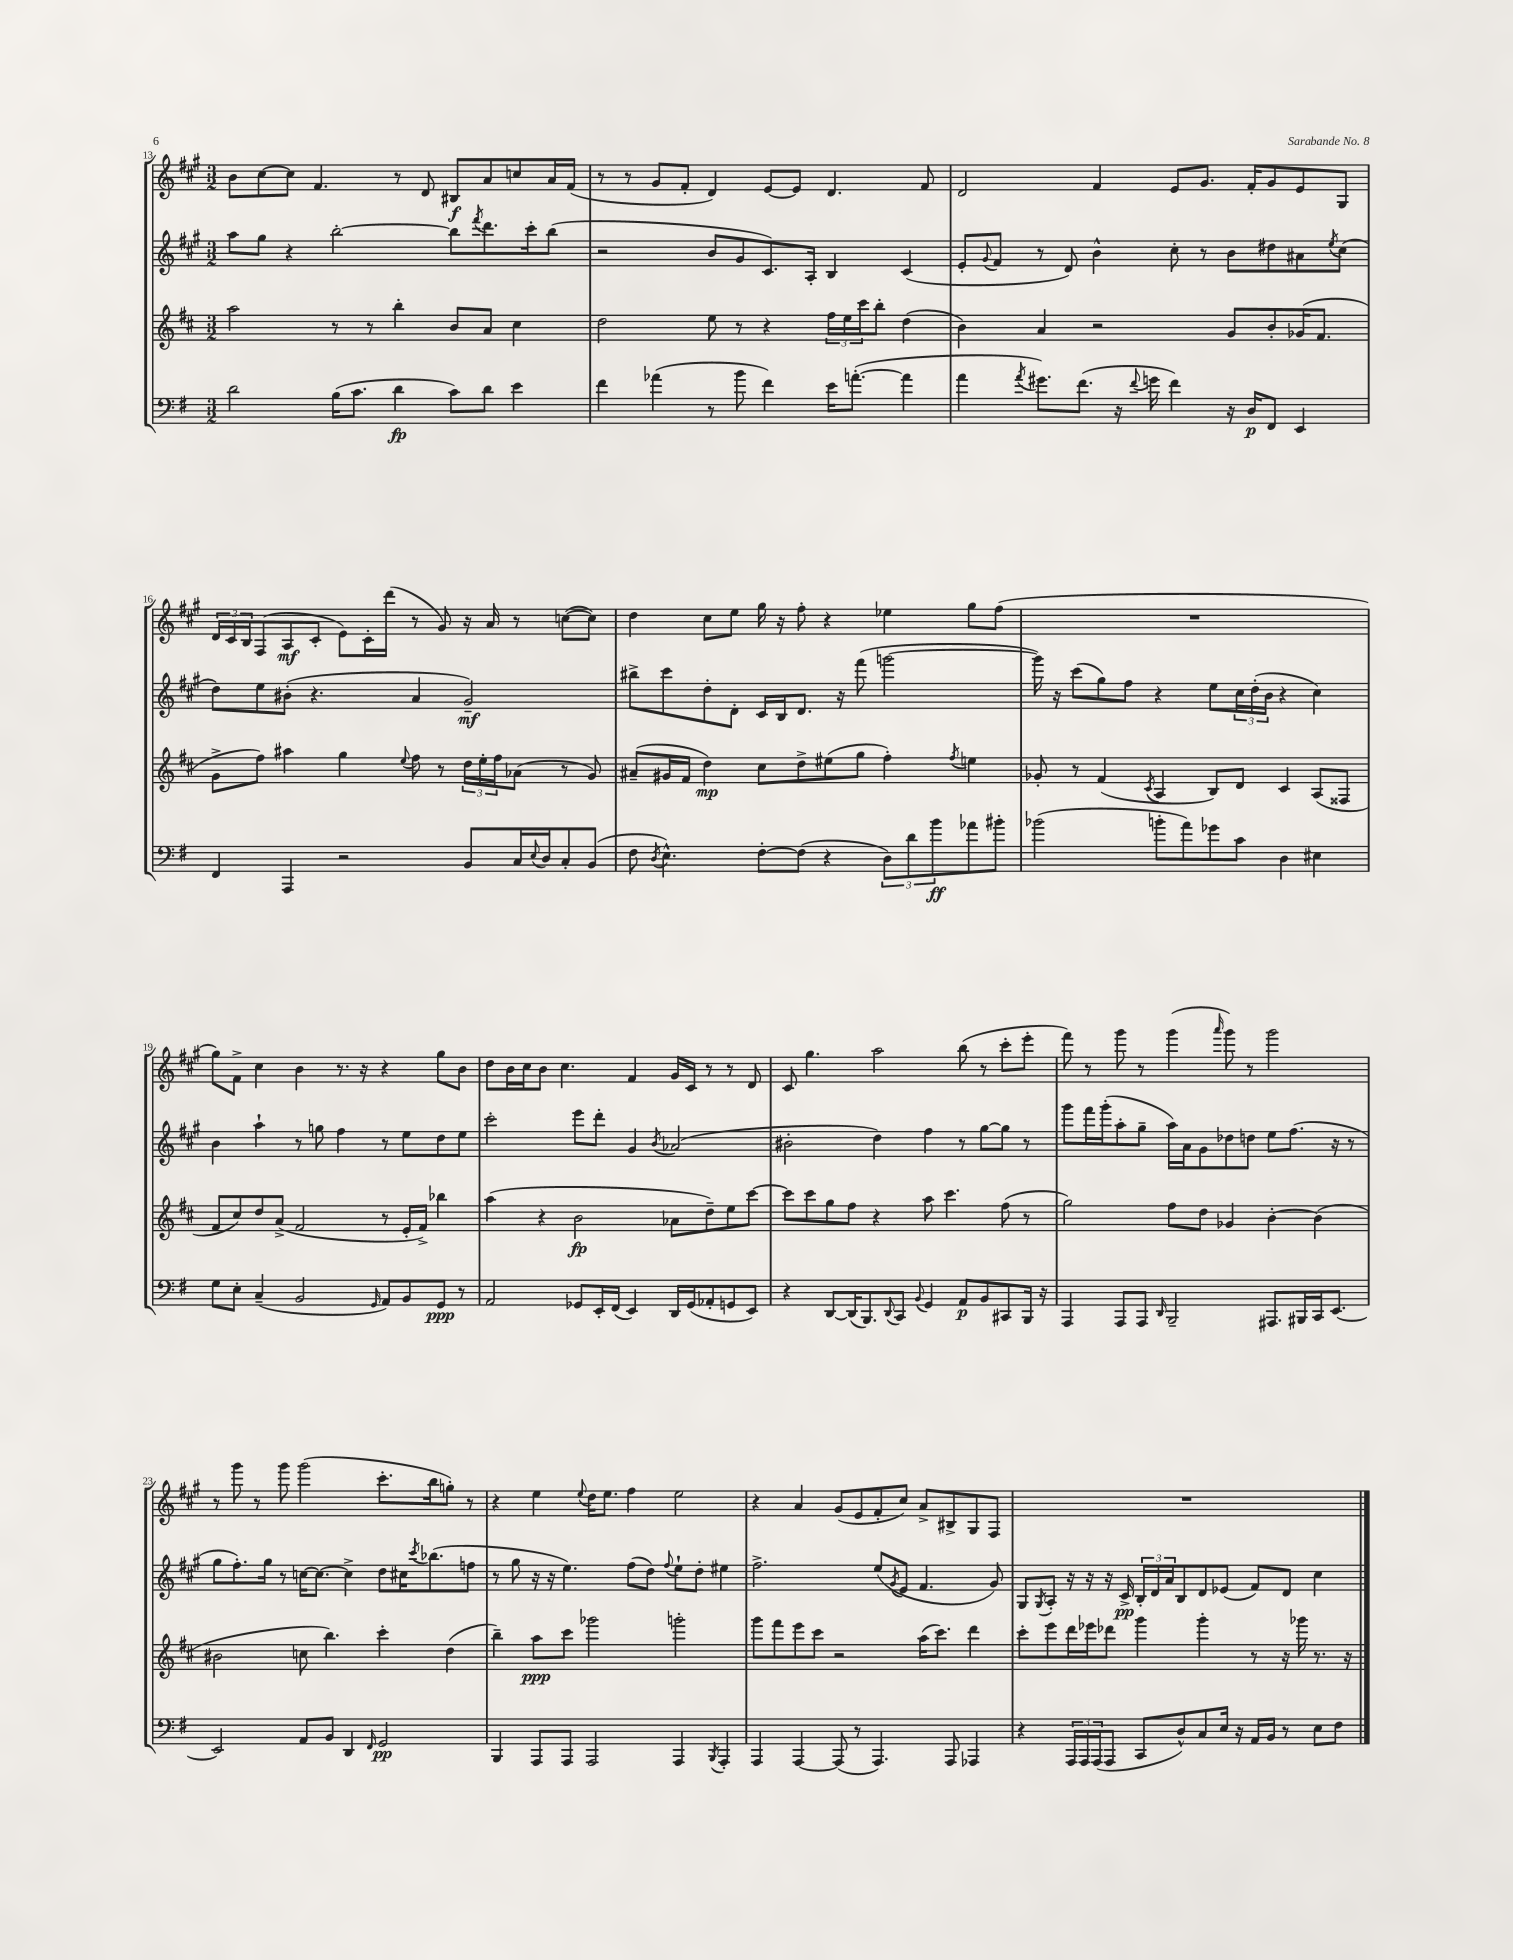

**kern	**dynam	**kern	**dynam	**kern	**dynam	**kern	**dynam
*part4	*part4	*part3	*part3	*part2	*part2	*part1	*part1
*staff4	*staff4	*staff3	*staff3	*staff2	*staff2	*staff1	*staff1
*clefF4	*	*clefG2	*	*clefG2	*	*clefG2	*
*k[f#]	*	*k[f#c#]	*	*k[f#c#g#]	*	*k[f#c#g#]	*
*M3/2	*	*M3/2	*	*M3/2	*	*M3/2	*
=13	=13	=13	=13	=13	=13	=13	=13
2d\	.	2aa\	.	8aa\L	.	8b\L	.
.	.	.	.	8gg#\J	.	[8cc#\	.
.	.	.	.	4r	.	8cc#\J]	.
.	.	.	.	.	.	4.f#/	.
(16B\KL	.	8r	.	[2bb'\	.	.	.
8.c\J	.	.	.	.	.	.	.
.	.	8r	.	.	.	.	.
4d\	fp	4bb'\	.	.	.	8r	.
.	.	.	.	.	.	8d/	.
8c\L)	.	8b/L	.	8bb\L]	.	8B#X/L	f
.	.	.	.	8qfff#/	.	.	.
8d\J	.	8a/J	.	8.ddd\	.	8a/	.
4e\	.	4cc#\	.	.	.	8ccn/	.
.	.	.	.	16ccc#'\k	.	.	.
.	.	.	.	(8bb\J	.	16a/L	.
.	.	.	.	.	.	(16f#/JJ	.
=14	=14	=14	=14	=14	=14	=14	=14
4f#\	.	2dd\	.	2r	.	8r	.
.	.	.	.	.	.	8r	.
(4a-X\	.	.	.	.	.	8g#/L	.
.	.	.	.	.	.	8f#'/J	.
8r	.	8ee\	.	8b/L	.	4d/)	.
8b\	.	8r	.	8g#/	.	.	.
4f#\)	.	4r	.	8.c#/)	.	[8e/L	.
.	.	.	.	.	.	8e/J]	.
.	.	.	.	16A'/Jk	.	.	.
16e\KL	.	24ff#\LL	.	4B/	.	4.d/	.
.	.	24ee\	.	.	.	.	.
([8.an'\J	.	.	.	.	.	.	.
.	.	24ccc#\J	.	.	.	.	.
.	.	8bb'\J	.	.	.	.	.
4a\]	.	(4dd\	.	(4c#/	.	.	.
.	.	.	.	.	.	8f#/	.
=15	=15	=15	=15	=15	=15	=15	=15
4a\	.	4b\)	.	8e'/L	.	2d/	.
.	.	.	.	8qqg#/	.	.	.
.	.	.	.	8f#/J	.	.	.
8qa/	.	.	.	.	.	.	.
8.g#X\L)	.	4a/	.	8r	.	.	.
.	.	.	.	8d/)	.	.	.
(8.f#\J	.	.	.	.	.	.	.
.	.	2r	.	4b^^\	.	4f#/	.
16r	.	.	.	.	.	.	.
8qqf#/	.	.	.	.	.	.	.
16gn\	.	.	.	.	.	.	.
4f#\)	.	.	.	8cc#'\	.	8e/L	.
.	.	.	.	8r	.	8.g#/J	.
16r	.	8g/L	.	8b\L	.	.	.
16D/KL	p	.	.	.	.	16f#'/KL	.
8FF#/J	.	8b'/	.	8dd#X\	.	8g#/	.
4EE/	.	(16g-X/K	.	8a#X\	.	8e/	.
.	.	8.f#/J	.	.	.	.	.
.	.	.	.	8qee/	.	.	.
.	.	.	.	(8cc#\J	.	8G#/J	.
!!LO:LB:g=z
=16	=16	=16	=16	=16	=16	=16	=16
4FF#/	.	8g^\L	.	8dd\L)	.	24d/LL	.
.	.	.	.	.	.	24c#/	.
.	.	.	.	.	.	24B/J	.
.	.	8ff#\J)	.	8ee\	.	(8F#/	.
4AAA/	.	4aa#X\	.	(8b#X'\J	.	8A/	mf
.	.	.	.	4.r	.	8c#'/J	.
2r	.	4gg\	.	.	.	8e\L)	.
.	.	.	.	.	.	16c#'\L	.
.	.	.	.	.	.	(16ddd\JJ	.
.	.	8qqee/	.	.	.	.	.
.	.	8ff#\	.	4a/	.	8r	.
.	.	8r	.	.	.	8g#/)	.
8BB/L	.	24dd\LL	.	2g#~/)	mf	16r	.
.	.	24ee'\	.	.	.	.	.
.	.	.	.	.	.	16a/	.
.	.	24ff#\J	.	.	.	.	.
16C/L	.	(8a-X\J	.	.	.	8r	.
8qqE/	.	.	.	.	.	.	.
16D/J	.	.	.	.	.	.	.
8C'/	.	8r	.	.	.	([8ccn\L	.
(8BB/J	.	8g/)	.	.	.	8cc\J])	.
=17	=17	=17	=17	=17	=17	=17	=17
8F#\	.	(8a#X~/L	.	8bb#X^\L	.	4dd\	.
8qD/	.	.	.	.	.	.	.
4.E^^\)	.	16g#X/L	.	8ccc#\	.	.	.
.	.	16f#/JJ	.	.	.	.	.
.	.	4dd\)	mp	8dd'\	.	8cc#\L	.
.	.	.	.	8d'\J	.	8ee\J	.
[8F#'\L	.	8cc#\L	.	16c#/LL	.	16gg#\	.
.	.	.	.	16B/J	.	16r	.
(8F#\J]	.	8dd^\	.	8.d/J	.	8ff#'\	.
4r	.	(8ee#X\	.	.	.	4r	.
.	.	.	.	16r	.	.	.
.	.	8gg\J	.	(8fff#\	.	.	.
12D\L)	.	4ff#'\)	.	[2gggn\	.	4ee-X\	.
12d\	.	.	.	.	.	.	.
12b\	ff	.	.	.	.	.	.
.	.	8qff#/	.	.	.	.	.
8a-X\	.	4een\	.	.	.	8gg#\L	.
8b#X'\J	.	.	.	.	.	(8ff#\J	.
=18	=18	=18	=18	=18	=18	=18	=18
(2b-X\	.	8g-X'/	.	16ggg\])	.	1.r	.
.	.	.	.	16r	.	.	.
.	.	8r	.	(8ccc#\L	.	.	.
.	.	(4f#/	.	8gg#\)	.	.	.
.	.	.	.	8ff#\J	.	.	.
.	.	8qc#/	.	.	.	.	.
8bn'\L	.	4A/	.	4r	.	.	.
8a\)	.	.	.	.	.	.	.
8g-X\	.	8B/L)	.	8ee\L	.	.	.
8c\J	.	8d/J	.	24cc#\L	.	.	.
.	.	.	.	(24dd'\	.	.	.
.	.	.	.	24b\JJ	.	.	.
4D\	.	4c#/	.	4r	.	.	.
4E#X\	.	(8A/L	.	4cc#\)	.	.	.
.	.	8F##X/J	.	.	.	.	.
!!LO:LB:g=z
=19	=19	=19	=19	=19	=19	=19	=19
8G\L	.	8f#/L	.	4b\	.	8gg#\L)	.
8E'\J	.	8cc#/)	.	.	.	8f#^\J	.
(4C~/	.	8dd/	.	4aa`\	.	4cc#\	.
.	.	(8a^/J	.	.	.	.	.
2BB/	.	2f#/	.	8r	.	4b\	.
.	.	.	.	8ggn\	.	.	.
.	.	.	.	4ff#\	.	8.r	.
.	.	.	.	.	.	16r	.
16qqGG/	.	.	.	.	.	.	.
8AA/L)	.	8r	.	8r	.	4r	.
8BB/	.	16e'/LL	.	8ee\L	.	.	.
.	.	16f#^/JJ)	.	.	.	.	.
8GG/J	ppp	4bb-X\	.	8dd\	.	8gg#\L	.
8r	.	.	.	8ee\J	.	8b\J	.
=20	=20	=20	=20	=20	=20	=20	=20
2AA/	.	(4aa\	.	2ccc#'\	.	8dd\L	.
.	.	.	.	.	.	16b\L	.
.	.	.	.	.	.	16cc#\J	.
.	.	4r	.	.	.	8b\J	.
.	.	.	.	.	.	4.cc#\	.
8GG-X/L	.	2b\	fp	8eee\L	.	.	.
16EE'/L	.	.	.	8ddd'\J	.	.	.
(16FF#/JJ	.	.	.	.	.	.	.
4EE/)	.	.	.	4g#/	.	4f#/	.
.	.	.	.	8qb/	.	.	.
16DD/LL	.	8a-X\L	.	(2a-X/	.	16g#/LL	.
(16GG-/J	.	.	.	.	.	16c#/JJ	.
8AA-X'/	.	8dd~\)	.	.	.	8r	.
8GGn/	.	8ee\	.	.	.	8r	.
8EE/J)	.	[8ccc#\J	.	.	.	8d/	.
=21	=21	=21	=21	=21	=21	=21	=21
4r	.	8ccc#\L]	.	2b#X'\	.	8c#/	.
.	.	8ccc#\	.	.	.	4.gg#\	.
[8DD/L	.	8gg\	.	.	.	.	.
(16DD/K]	.	8ff#\J	.	.	.	.	.
8.BBB/)	.	.	.	.	.	.	.
.	.	4r	.	4dd\)	.	2aa\	.
8qqDD/	.	.	.	.	.	.	.
8CC/J	.	.	.	.	.	.	.
8qqBB/	.	.	.	.	.	.	.
4GG/	.	8aa\	.	4ff#\	.	.	.
.	.	4.ccc#\	.	.	.	.	.
8AA/L	p	.	.	8r	.	(8bb\	.
8BB/	.	.	.	[8gg#\L	.	8r	.
8CC#X/	.	(8ff#\	.	8gg#\J]	.	8ccc#'\L	.
16BBB/Jk	.	8r	.	8r	.	8eee'\J	.
16r	.	.	.	.	.	.	.
=22	=22	=22	=22	=22	=22	=22	=22
4AAA/	.	2gg\)	.	8ggg#\L	.	8fff#\)	.
.	.	.	.	16fff#\L	.	8r	.
.	.	.	.	(16ggg#'\J	.	.	.
8AAA/L	.	.	.	8aa'\	.	8ggg#\	.
8AAA/J	.	.	.	8gg#~\J	.	8r	.
16qqDD/	.	.	.	.	.	.	.
2BBB~/	.	8ff#\L	.	16aa\LL)	.	(4ggg#\	.
.	.	.	.	16a\J	.	.	.
.	.	8dd\J	.	8g#\	.	.	.
.	.	.	.	.	.	16qqaaa/	.
.	.	4g-X/	.	8dd-X\	.	8ggg#\)	.
.	.	.	.	8ddn\J	.	8r	.
8.AAA#X/L	.	[4b'\	.	8ee\L	.	2ggg#\	.
.	.	.	.	(8.ff#\J	.	.	.
16BBB#X/L	.	.	.	.	.	.	.
16CC/J	.	(4b\]	.	.	.	.	.
[8.EE/J	.	.	.	16r	.	.	.
.	.	.	.	8r	.	.	.
!!LO:LB:g=z
=23	=23	=23	=23	=23	=23	=23	=23
2EE/]	.	2b#X\	.	8gg#\L	.	8r	.
.	.	.	.	8.ff#'\)	.	8ggg#\	.
.	.	.	.	.	.	8r	.
.	.	.	.	16gg#\Jk	.	.	.
.	.	.	.	8r	.	8ggg#\	.
8AA/L	.	8ccn\	.	[16ccn\KL	.	(2ggg#\	.
.	.	.	.	8.cc\J_	.	.	.
8BB/J	.	4.bb\)	.	.	.	.	.
4DD/	.	.	.	4cc^\]	.	.	.
16qqFF#/	.	.	.	.	.	.	.
2GG/	pp	4ccc#'\	.	8dd\L	.	8.ccc#'\L	.
.	.	.	.	16cc#X\K	.	.	.
.	.	.	.	8qccc#/	.	.	.
.	.	.	.	(8.bb-X\	.	16bb\k	.
.	.	(4dd\	.	.	.	8ggn'\J)	.
.	.	.	.	8ffn\J	.	8r	.
=24	=24	=24	=24	=24	=24	=24	=24
4BBB/	.	4bb~\)	.	8r	.	4r	.
.	.	.	.	8gg#\	.	.	.
8AAA/L	.	8aa\L	ppp	16r	.	4ee\	.
.	.	.	.	16r	.	.	.
8AAA/J	.	8ccc#\J	.	4.ee\)	.	.	.
.	.	.	.	.	.	8qqee/	.
2AAA/	.	2ggg-X\	.	.	.	16dd\KL	.
.	.	.	.	.	.	8.ee\J	.
.	.	.	.	(8ff#\L	.	4ff#\	.
.	.	.	.	8dd\J)	.	.	.
.	.	.	.	8qqff#/	.	.	.
4AAA/	.	2gggn'\	.	8ee`\L	.	2ee\	.
.	.	.	.	8dd'\J	.	.	.
8qBBB/	.	.	.	.	.	.	.
4AAA'/	.	.	.	4ee#X\	.	.	.
=25	=25	=25	=25	=25	=25	=25	=25
4AAA/	.	8ggg\L	.	2.ff#^\	.	4r	.
.	.	8fff#\	.	.	.	.	.
[4AAA/	.	8eee\	.	.	.	4a/	.
.	.	8ccc#\J	.	.	.	.	.
(8AAA/]	.	2r	.	.	.	(8g#/L	.
8r	.	.	.	.	.	8e/	.
4.AAA/)	.	.	.	(8ee/L	.	8f#'/	.
.	.	.	.	8qg#/	.	.	.
.	.	.	.	8e/J	.	8cc#/J)	.
.	.	(16aa\KL	.	4.f#/	.	8a^/L	.
.	.	8.ccc#\J)	.	.	.	.	.
8AAA/	.	.	.	.	.	8B#X^/	.
4AAA-X/	.	4ddd\	.	.	.	8G#/	.
.	.	.	.	8g#/)	.	8F#/J	.
=26	=26	=26	=26	=26	=26	=26	=26
4r	.	8ccc#'\L	.	8G#/L	.	1.r	.
.	.	.	.	8qG#/	.	.	.
.	.	8eee\	.	8A'/J	.	.	.
24AAA/LL	.	16ddd\L	.	16r	.	.	.
24AAA/	.	.	.	.	.	.	.
.	.	16eee-X\J	.	16r	.	.	.
(24AAA/J	.	.	.	.	.	.	.
8AAA/J	.	8ddd-X\J	.	16r	.	.	.
.	.	.	.	16c#^/	pp	.	.
8CC/L	.	4ggg\	.	24B'/LL	.	.	.
.	.	.	.	24d/	.	.	.
.	.	.	.	24a/J	.	.	.
8D^^/)	.	.	.	8B/	.	.	.
8C/	.	4ggg'\	.	8d/	.	.	.
16E/Jk	.	.	.	(8e-X/J	.	.	.
16r	.	.	.	.	.	.	.
16AA/LL	.	8r	.	8f#/L)	.	.	.
16BB/JJ	.	.	.	.	.	.	.
8r	.	16r	.	8d/J	.	.	.
.	.	16ggg-X\	.	.	.	.	.
8E\L	.	8.r	.	4cc#\	.	.	.
8F#\J	.	.	.	.	.	.	.
.	.	16r	.	.	.	.	.
==	==	==	==	==	==	==	==
*-	*-	*-	*-	*-	*-	*-	*-
